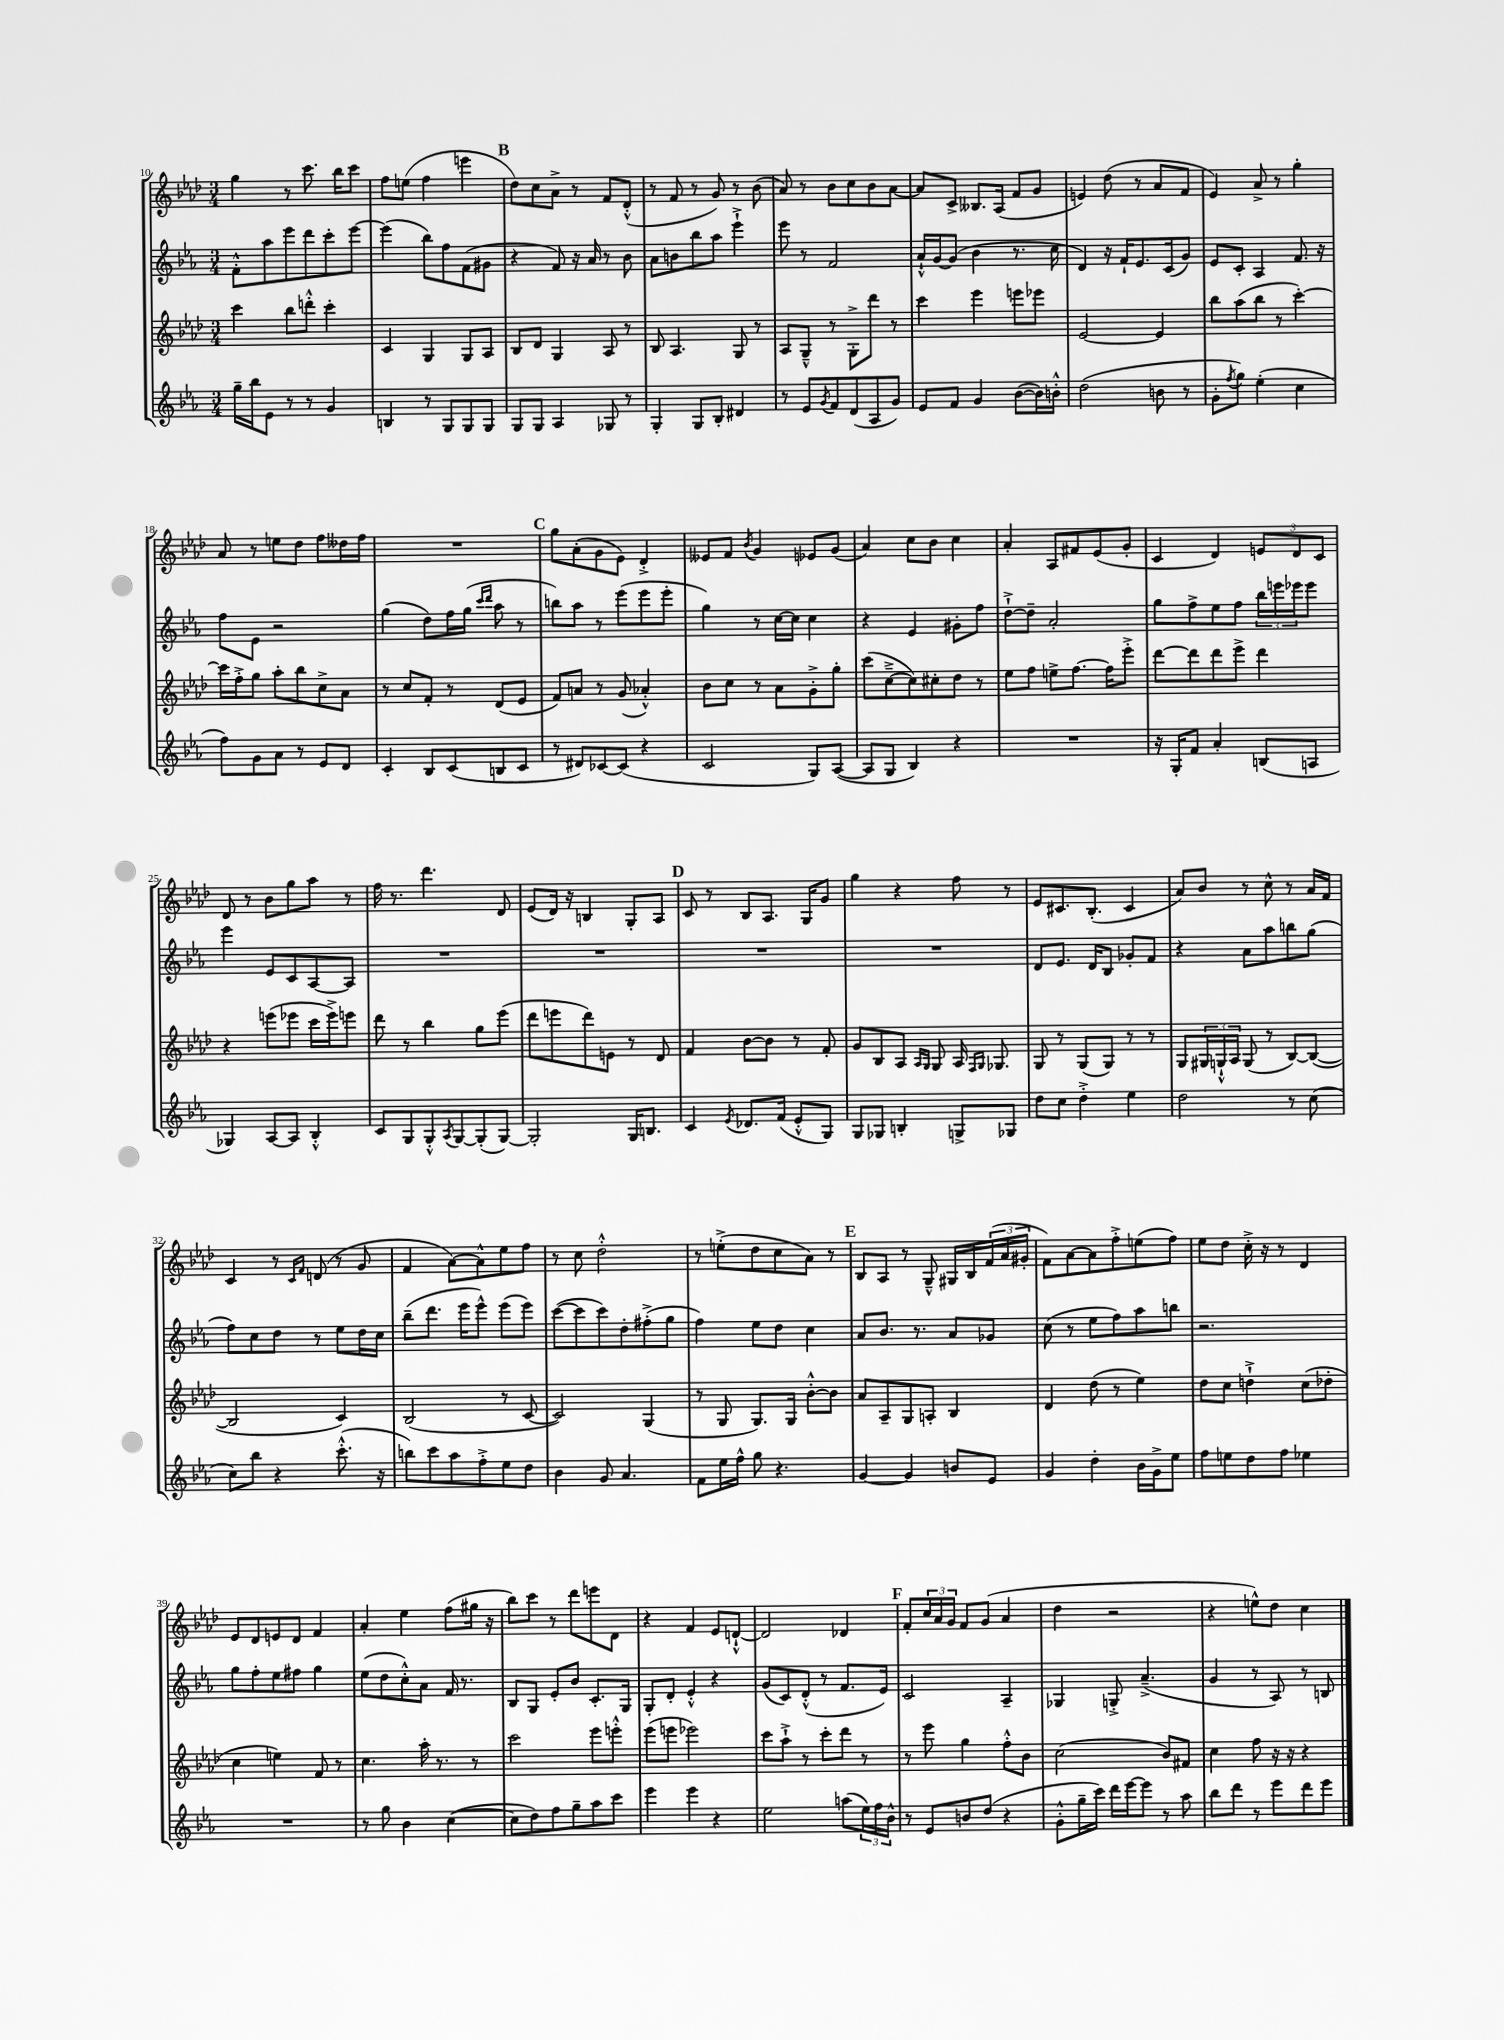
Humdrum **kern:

**kern	**kern	**kern	**kern
*staff4	*staff3	*staff2	*staff1
*clefG2	*clefG2	*clefG2	*clefG2
*k[b-e-a-]	*k[b-e-a-d-]	*k[b-e-a-]	*k[b-e-a-d-]
*M3/4	*M3/4	*M3/4	*M3/4
16gg~	4ccc	8f'^^	4gg
16bb-	.	.	.
8e-	.	8aa-	.
8r	8bb-	8eee-	8r
8r	8ddd'^^	8ddd	8.ccc
4g	4ccc'	8ccc'	.
.	.	.	16bb-
.	.	[8eee-	8ccc
=	=	=	=
4B	4c	(4eee-]	8ff
.	.	.	(8ee
8r	4G	8bb-)	4ff
8G	.	8ff	.
8G	8G	(8f	4eee
8G	8A-	8g#	.
=	=	=	=
8G	8B-	4r	8dd-)
8G	8d-	.	8cc
4A-	4G	8f)	8a-^
.	.	16r	8r
.	.	16a-	.
8G-	8A-	8r	8f
8r	8r	8b-	(8d-'^^
=	=	=	=
4G'	8B-	8a-	8r
.	4.A-	8b	8f
8G	.	8bb-	8r
8B-'	.	8aa-	8g)
4d#	8G	4eee-`^	8r
.	8r	.	(8b-
=	=	=	=
8r	8A-	8eee-	8a-)
8e-	8G~^^	8r	8r
8qg	.	.	.
8f	8r	2f	8b-
(8d	8G'^	.	8cc
8A-	8ddd-	.	8b-
8g)	8r	.	[8a-
=	=	=	=
8e-	4ccc	16a-`^^	8a-]
.	.	[16g	.
8f	.	(8g]	8c^
4g	4eee-	4b-	8.B--
.	.	.	(16A-
([8b-	8eee	8.r	8f
16b-])	8eee-	.	8g
16b'^^	.	16cc	.
=	=	=	=
(2dd	[2e-	4d)	4e)
.	.	16r	(8dd-
.	.	16f`	.
.	.	8.e-	8r
8b	4e-]	.	8a-
.	.	(16c	.
8r	.	8g)	8f
=	=	=	=
8g'	8bb-	8e-	4e-)
8qff	.	.	.
8gg)	(8aa-	8c'	.
(4ee-'	8bb-	4A-	8a-^
.	8r	.	8r
4cc	[4ccc')	8.f	4gg'
.	.	16r	.
=	=	=	=
8ff)	16ccc]	8ff	8a-
.	16ff'^	.	.
8g	8gg	8e-	8r
8a-	8aa-'	2r	8ee
8r	8bb-	.	8dd-
8e-	8cc^	.	8ff
8d	8a-	.	16dd--
.	.	.	16ff
=	=	=	=
4c'	8r	(4gg	2.r
.	8cc	.	.
8B-	8f'	8dd)	.
(8c	8r	16ff	.
.	.	(16gg	.
.	.	16qqccc	.
.	.	16qqddd	.
8B	(8d-	8aa-	.
8c	8e-	8r	.
=	=	=	=
8r	8f)	8bb)	8gg
8d#)	8a	8aa-	(8a-'
[8c-	8r	8r	8g
(8c-]	(8g	(8eee-	8e-)
4r	4a-'^^)	8eee-	4d-'^
.	.	8eee-'	.
=	=	=	=
2c	8b-	4gg)	8e--
.	8cc	.	8f
.	.	.	8qb-
.	8r	8r	4g
.	8a-	[16cc	.
.	.	16cc]	.
8G)	8g'^	4cc	8e-
([8A-	8gg'	.	(8g
=	=	=	=
8A-]	(8ccc	4r	4a-)
8G	[8cc~^	.	.
4B-)	8cc])	4e-	8cc
.	8cc#'	.	8b-
4r	8dd-	8g#'	4cc
.	8r	8ff	.
=	=	=	=
2.r	8ee-	[8dd`^	4a-'
.	8ff	8dd~]	.
.	8ee^	2a-'	8A-
.	[8.ff	.	8f#
.	.	.	(8e-
.	16ff]	.	.
.	8eee-'^	.	8g'
=	=	=	=
16r	[8ddd-	8gg	4c
16G'	.	.	.
8f	8ddd-]	8ff^	.
4a-'	8ddd-	8ee-	4d-)
.	8eee-^	8ff	.
(8B	4ddd-	24bb-	12e
.	.	24eee	.
.	.	24eee-	12d-
8A	.	8eee-	.
.	.	.	12c
=	=	=	=
4G-)	4r	4eee-	8d-
.	.	.	8r
[8A-	(8eee	8e-	8b-
8A-]	8eee-	8c	8gg
4B-'^^	16ccc	[8A-	8aa-
.	16eee-^)	.	.
.	8eee	8A-]	8r
=	=	=	=
8c	8ddd-	2.r	16ff
.	.	.	8.r
8G	8r	.	.
8G'^^	4bb-	.	4.ddd-
8qA-	.	.	.
[8G	.	.	.
(8G']	8gg	.	.
[8G)	(8eee-	.	8d-
=	=	=	=
2G']	8ddd-	2.r	(8e-
.	8eee	.	16d-)
.	.	.	16r
.	8ddd-)	.	4B
.	8e	.	.
16G	8r	.	8G'
8.B	.	.	.
.	8d-	.	8A-
=	=	=	=
4c	4f	2.r	8c
.	.	.	8r
8qe-	.	.	.
8.d-	[8b-	.	8B-
.	8b-]	.	8.A-
(16f	.	.	.
8e-'^^	8r	.	.
.	.	.	16G
8G)	8f'	.	8g
=	=	=	=
8G	8g	2.r	4gg
8G-	8B-	.	.
4B'	8A-	.	4r
.	16qqA-	.	.
.	16qqG	.	.
.	8G	.	.
8G^	16A-	.	8ff
.	16qqF	.	.
.	16qqG	.	.
.	8.G-	.	.
8G-	.	.	8r
=	=	=	=
8dd	8G	8d	8e-
8cc	8r	8.e-	8.c#
4dd'^	(8G	.	.
.	.	16d	(8.B-'
.	8G)	8B-	.
4ee-	8r	8g-'	4c#
.	8r	8f	.
=	=	=	=
2dd	8G	4r	8a-)
.	24G#	.	8b-
.	24G`^^	.	.
.	24A-	.	.
.	(8G	8a-	8r
.	8r	8aa-	8cc^^
8r	[8B-)	8bb	8r
(8cc	(8B-_	(8gg	16a-
.	.	.	16f
=	=	=	=
8cc)	2B-]	8ff)	4c
8bb-	.	8cc	.
4r	.	8dd	8r
.	.	.	16qqc
.	.	.	16qqf
.	.	8r	(8d
(8.ccc'^^	4c)	8ee-	8r
.	.	16dd	8g
16r	.	16cc	.
=	=	=	=
8bb)	(2B-	(8bb-~	4f
8ccc	.	8.ddd	.
8aa-	.	.	[8a-)
.	.	16eee-	.
8ff'^	.	8eee-^^)	8a-^^]
8ee-	8r	(8eee-	8ee-
8dd	[8c	8eee-)	8ff
=	=	=	=
4b-	2c])	([8ccc	8r
.	.	8ccc]	8cc
8g	.	8ccc)	2dd-'^^
4.a-	.	8dd'	.
.	(4G	(8ff#'^	.
.	.	8gg	.
=	=	=	=
8f	8r	4ff)	8r
16ee-	8G	.	(8ee'^
16ff^^	.	.	.
8gg	8.G)	8ee-	8dd-
4.r	.	8dd	8cc
.	16G	.	.
.	[8b-'^^	4cc	8a-)
.	8b-]	.	8r
=	=	=	=
[4g	8a-	8a-	8B-
.	8A-~	8.b-	8A-
4g]	8G	.	8r
.	.	8.r	.
.	8A'	.	8G~^^
8b	4B-	8a-	16G#
.	.	.	16B-
8e-	.	8g-	(24f
.	.	.	24a-
.	.	.	24g#'
=	=	=	=
4g	4d-	(8cc	8f)
.	.	8r	[8a-
4dd'	(8dd-	8ee-	8a-]
.	8r	8ff)	8ff'^
16b-	4ee-)	8aa-	(8ee
16g^	.	.	.
8ee-	.	8bb	8ff)
=	=	=	=
8ff	8dd-	2.r	8ee-
8ee	8cc	.	8dd-
8dd	4dd`^	.	16cc'^
.	.	.	16r
8ff	.	.	8r
4ee-	(8cc	.	4d-
.	8dd-'	.	.
=	=	=	=
2.r	4cc	8gg	8e-
.	.	8ff'	8d-
.	4ee)	8ee-	8e
.	.	8ff#	8d-
.	8f	4gg	4f
.	8r	.	.
=	=	=	=
8r	4.cc	(8ee-	4a-'
8gg	.	8dd	.
4b-	.	8cc'^^)	4ee-
.	16aa-'	8a-	.
.	8.r	.	.
([4cc	.	16f	(8ff
.	.	8.r	.
.	8r	.	16gg#
.	.	.	16r
=	=	=	=
8cc]	2ccc	8B-	8bb-)
8dd)	.	8G	8ccc
8ff	.	8e-'	8r
8gg~	.	8b-	8ddd-
8aa-	8eee-	8.c'	8eee
8ccc	8eee'^^	.	8d-
.	.	16G	.
=	=	=	=
4eee-	(8eee-	8G'	4r
.	8eee	8d'	.
4eee-	2eee-)	4e-'^^	4f
4r	.	4r	8e-
.	.	.	[8d`^^
=	=	=	=
2ee-	8ccc	(8g	2d]
.	8aa-`^	8c)	.
.	8r	(8d'^^	.
.	8ccc'	8r	.
(8aa	8ddd-	8.f	4d-
24ee-)	8r	.	.
24ff	.	.	.
.	.	16e-)	.
24b-^^	.	.	.
=	=	=	=
8r	8r	2c	8f'
8e-	8eee-	.	24cc
.	.	.	24a-
.	.	.	24g
8b	4gg	.	8f
(8dd	.	.	(8g
4r	8ff'^^	4A-~	4a-
.	8b-	.	.
=	=	=	=
8g'^^	(2cc	4G-	4dd-
16gg~	.	.	.
16ccc)	.	.	.
16ddd	.	8G'^	2r
[16eee-	.	.	.
8eee-]	.	(4.a-~^	.
8r	8b-)	.	.
8aa-	8f#	.	.
=	=	=	=
8bb-	4cc	4g	4r
8ddd	.	.	.
8r	8ff	8r	8ee^^)
8eee-	16r	8A-)	8dd-
.	16r	.	.
8ddd	4r	8r	4cc
8eee-	.	8B	.
==	==	==	==
*-	*-	*-	*-
